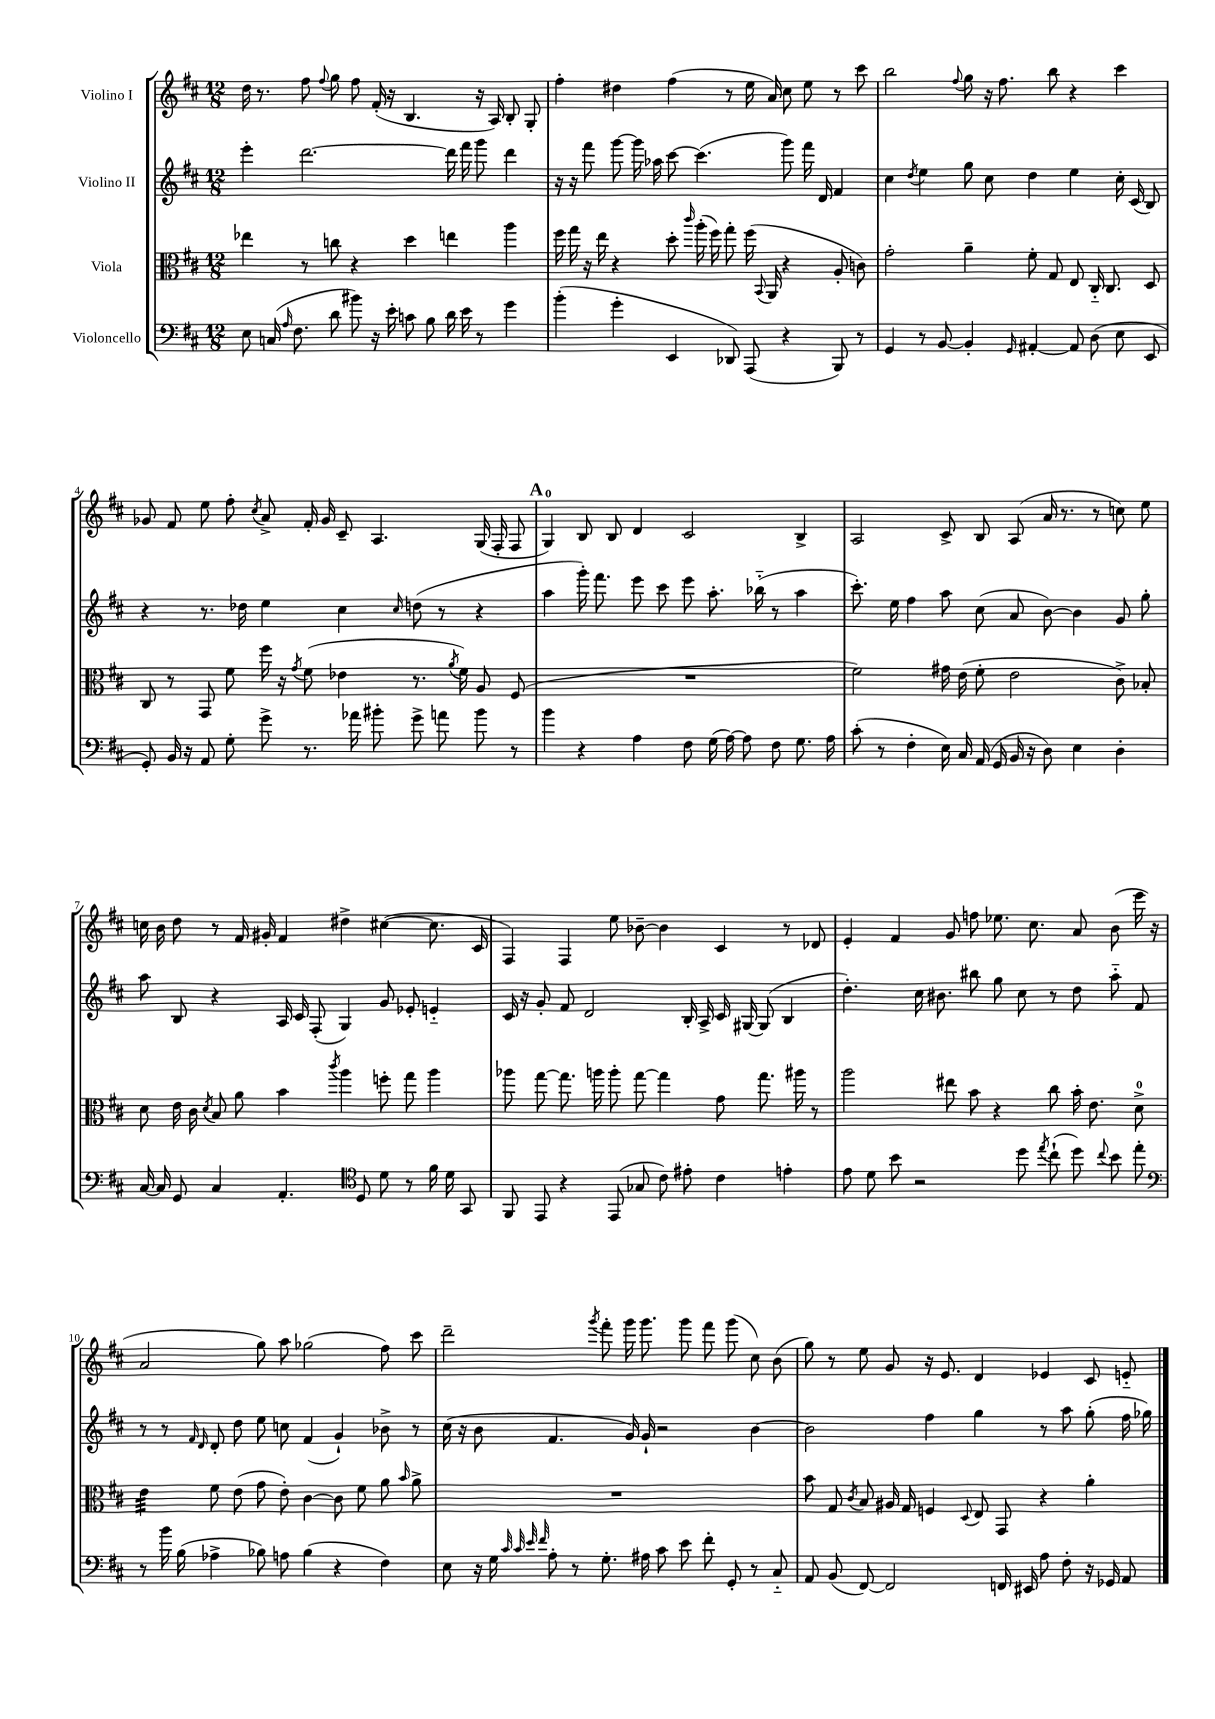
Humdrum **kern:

**kern	**kern	**kern	**kern
*part4	*part3	*part2	*part1
*staff4	*staff3	*staff2	*staff1
*I"Violoncello	*I"Viola	*I"Violino II	*I"Violino I
*clefF4	*clefC3	*clefG2	*clefG2
*k[f#c#]	*k[f#c#]	*k[f#c#]	*k[f#c#]
*M12/8	*M12/8	*M12/8	*M12/8
=1	=1	=1	=1
8E\	4ee-X\	4eee'\	16dd\
.	.	.	8.r
(16Cn/	.	.	.
16qqA/	.	.	.
8.F#\	.	.	.
.	8r	[2.ddd\	8ff#\
.	.	.	8qqff#/
8d\	8ccn\	.	8gg\
8b#X\)	4r	.	8ff#\
16r	.	.	(16f#'/
16e'\	.	.	16r
8cn\	4dd\	.	4.B/
8B\	.	.	.
16d\	4een\	16ddd\]	.
16e\	.	16fff#\	.
8r	.	8ggg\	16r
.	.	.	16A/)
4g\	4aa\	4ddd\	8B'/
.	.	.	8G'/
=2	=2	=2	=2
(4b'\	16ff#\	16r	4ff#'\
.	16gg\	16r	.
.	16r	8fff#\	.
.	16ee\	.	.
4g'\	4r	[8ggg\	4dd#X\
.	.	16ggg\]	.
.	.	16aa-X\	.
4EE/	8dd'\	[8ccc#\	(4ff#\
.	16qqccc#/	.	.
.	(16aa'\	(4.ccc#\]	.
.	16ff#\)	.	.
8DD-X/)	8gg'\	.	8r
(8AAA/	(16ff#\	.	16ee\
.	8qqBB/	.	.
.	16AA/	.	16a/)
4r	4r	8ggg\)	8cc#\
.	.	16fff#\	8ee\
.	.	16d/	.
8BBB/)	8A'/	4f#/	8r
8r	8cn\)	.	8ccc#\
=3	=3	=3	=3
4GG/	2g'\	4cc#\	2bb\
.	.	8qdd/	.
8r	.	4ee\	.
[8BB/	.	.	.
.	.	.	8qqff#/
4BB'/]	4a~\	8gg\	8gg\
.	.	8cc#\	16r
.	.	.	8.ff#\
16qqGG/	.	.	.
[4AA#X'/	8f#'\	4dd\	.
.	8G/	.	8bb\
8AA#/]	8E/	4ee\	4r
(8D\	16C#/	.	.
.	8.C#/	.	.
8E\	.	16cc#'\	4ccc#\
.	.	(16c#/	.
8EE/	8D/	8B/)	.
!!LO:LB:g=z
=4	=4	=4	=4
8GG'/)	8C#/	4r	8g-X/
16BB/	8r	.	8f#/
16r	.	.	.
8AA/	8GG/	8.r	8ee\
8G'\	8f#\	.	8ff#'\
.	.	16dd-X\	.
.	.	.	8qcc#/
8g^\	16ff#\	4ee\	8a^/
.	16r	.	.
.	8qg/	.	.
8.r	(8f#\	.	16f#'/
.	.	.	16g-/
.	4e-X\	4cc#\	8c#~/
16a-X\	.	.	.
8b#X'\	.	.	4.A/
.	.	16qqcc#/	.
8g^\	8.r	(8ddn\	.
8an\	.	8r	.
.	8qa/	.	.
.	16f#\)	.	.
8b#\	8A/	4r	(16G/
.	.	.	16F#'/
8r	(8F#/	.	8F#/
!!LO:REH:place=s1:t=A
=5	=5	=5	=5
4b\	1.r	4aa\	4G/)
4r	.	16ggg'\)	8B/
.	.	8.fff#\	.
.	.	.	8B/
4A\	.	8eee\	4d/
.	.	8ccc#\	.
8F#\	.	8eee\	2c#/
(16G\	.	8.aa'\	.
[16A\)	.	.	.
8A\]	.	.	.
.	.	(16bb-X\	.
8F#\	.	8r	.
8.G\	.	4aa\	4B^/
16A\	.	.	.
=6	=6	=6	=6
(8c#'\	2f#\)	8.ccc#'\)	2A/
8r	.	.	.
.	.	16ee\	.
4F#'\	.	4ff#\	.
16E\)	16g#X\	8aa\	8c#^/
16C#/	(16e\	.	.
(16AA/	8f#'\	(8cc#\	8B/
16GG/	.	.	.
16BB/	2e\	8a/	(8A/
16r	.	.	.
8D\)	.	[8b\)	16a/
.	.	.	8.r
4E\	.	4b\]	.
.	.	.	8r
4D'\	8c#^\)	8g/	8ccn\)
.	8B-X'/	8gg'\	8ee\
!!LO:LB:g=z
=7	=7	=7	=7
[16C#/	8d\	8aa\	16ccn\
16C#/]	.	.	16b\
8GG/	16e\	8B/	8dd\
.	16c#\	.	.
.	8qd/	.	.
4C#/	8B/	4r	8r
.	8a\	.	16f#/
.	.	.	16g#X'/
4.AA'/	4b\	16A/	4f#/
.	.	16c#/	.
.	.	(8F#'/	.
.	8qccc#/	.	.
.	4aa\	4G/)	4dd#X^\
*clefC4	*	*	*
8D/	.	.	.
8d\	8ffn'\	8g/	([4cc#X\
8r	8gg\	8e-X'/	.
16f#\	4aa\	4en/	8.cc#\]
16d\	.	.	.
8GG/	.	.	.
.	.	.	16c#/
=8	=8	=8	=8
8FF#/	8aa-X\	16c#/	4F#/)
.	.	16r	.
8EE/	[8gg\	8g'/	.
4r	8.gg\]	8f#/	4F#/
.	.	2d/	.
.	16aan\	.	.
(8EE/	8aa'\	.	8ee\
8G-X/	[8gg\	.	[8b-X~\
8c#\)	4gg\]	.	4b-\]
8e#X'\	.	16B'/	.
.	.	16A^/	.
4c#\	8g\	16c#/	4c#/
.	.	[16G#X/	.
.	8.gg\	(8G#/]	.
4en'\	.	4B/	8r
.	16aa#X\	.	.
.	8r	.	8d-X/
=9	=9	=9	=9
8e\	2aa\	4.dd'\)	4e'/
8d\	.	.	.
8b\	.	.	4f#/
2r	.	16cc#\	.
.	.	8.b#X\	.
.	8ee#X\	.	8g/
.	8b\	8bb#X\	8ffn\
.	4r	8gg\	8.ee-X\
8dd\	.	8cc#\	.
.	.	.	8.cc#\
8qee/	.	.	.
(8cc#`\	8cc#\	8r	.
8dd\)	16b'\	8dd\	8a/
.	8.e\	.	.
8qqcc#/	.	.	.
8b\	.	8aa\	(8b\
8ee'\	8d^\	8f#/	16eee\
.	.	.	16r
!!LO:LB:g=z
=10	=10	=10	=10
*clefF4	*	*	*
*	*tremolo	*	*
8r	32e\LLL	8r	2a/
.	32e\	.	.
.	32e\	.	.
.	32e\	.	.
16b\	32e\	8r	.
.	32e\	.	.
(16B\	32e\	.	.
.	32e\JJJ	.	.
*	*Xtremolo	*	*
.	.	16qqf#/	.
.	.	16qqd/	.
4A-X^\	8f#\	8d'/	.
.	(8e\	8dd\	.
8B-X\)	8g\	8ee\	8gg\)
8An\	8e'\)	8ccn\	8aa\
(4B-\	[4c#\	(4f#/	(2gg-X\
4r	8c#\]	4g`/)	.
.	8f#\	.	.
4F#\)	8a\	8b-X^\	8ff#\)
.	16qqb/	.	.
.	8a^\	8r	8ccc#\
=11	=11	=11	=11
8E\	1.r	(16cc#\	2ddd~\
.	.	16r	.
16r	.	8b\	.
16G\	.	.	.
32qqc#/	.	.	.
32qqc#/	.	.	.
32qqe/	.	.	.
32qqf#/	.	.	.
8A'\	.	4.f#/	.
8r	.	.	.
.	.	.	8qggg/
8.G'\	.	.	8fff#'\
.	.	16g/)	16ggg\
16A#X\	.	16g`/	8.ggg\
8c#\	.	2r	.
8e\	.	.	8ggg\
8f#'\	.	.	8fff#\
8GG'/	.	.	(8ggg\
8r	.	[4b\	8cc#\)
8C#/	.	.	(8b\
=12	=12	=12	=12
8AA/	8b\	2b\]	8gg\)
(8BB/	8G/	.	8r
.	8qc#/	.	.
[8FF#/)	8B/	.	8ee\
2FF#/]	16A#X/	.	8g/
.	16G/	.	.
.	4Fn/	4ff#\	16r
.	.	.	8.e/
.	8qqD/	.	.
.	8E/	4gg\	4d/
16FFn/	8GG/	.	.
16EE#X/	.	.	.
8A\	4r	8r	4e-X/
8F#'\	.	8aa\	.
16r	4a'\	(8gg'\	8c#/
16GG-X/	.	.	.
8AA/	.	16ff#\	8en/
.	.	16gg-X\)	.
==	==	==	==
*-	*-	*-	*-
